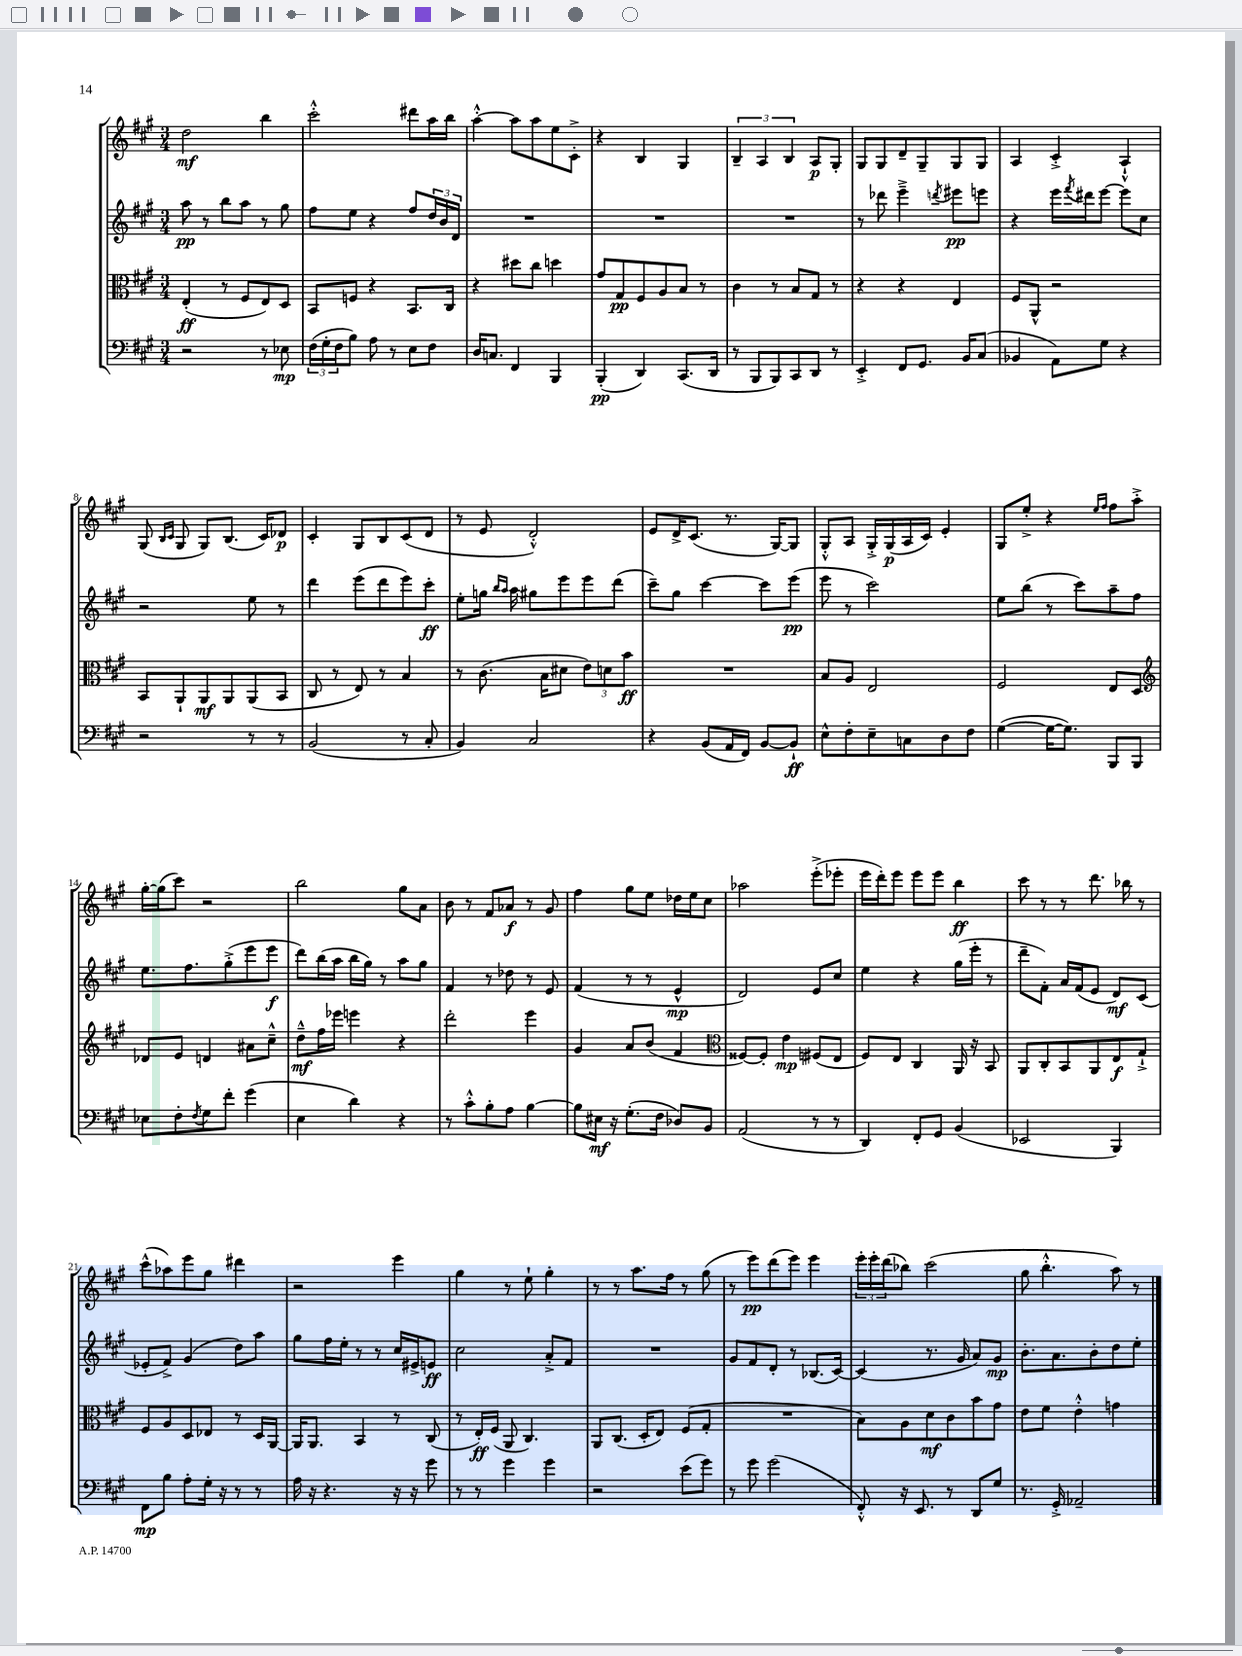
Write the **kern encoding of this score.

**kern	**dynam	**kern	**dynam	**kern	**dynam	**kern	**dynam
*part4	*part4	*part3	*part3	*part2	*part2	*part1	*part1
*staff4	*staff4	*staff3	*staff3	*staff2	*staff2	*staff1	*staff1
*clefF4	*	*clefC3	*	*clefG2	*	*clefG2	*
*k[f#c#g#]	*	*k[f#c#g#]	*	*k[f#c#g#]	*	*k[f#c#g#]	*
*M3/4	*	*M3/4	*	*M3/4	*	*M3/4	*
=1	=1	=1	=1	=1	=1	=1	=1
2r	.	(4E'/	ff	8aa\	pp	2dd\	mf
.	.	.	.	8r	.	.	.
.	.	8r	.	8bb\L	.	.	.
.	.	8F#/L	.	8aa\J	.	.	.
8r	.	8E/)	.	8r	.	4bb\	.
8E-X\	mp	8D/J	.	8gg#\	.	.	.
=2	=2	=2	=2	=2	=2	=2	=2
(24F#\LL	.	8BB/L	.	8ff#\L	.	2ccc#'^^\	.
24G#'\	.	.	.	.	.	.	.
24F#\J	.	.	.	.	.	.	.
8B\J)	.	8Fn/J	.	8ee\J	.	.	.
8A\	.	4r	.	4r	.	.	.
8r	.	.	.	.	.	.	.
8E\L	.	8.BB/L	.	8ff#/L	.	8ddd#X\L	.
8F#\J	.	.	.	24dd/L	.	16aa\L	.
.	.	.	.	24b/	.	.	.
.	.	16C#/Jk	.	.	.	16bb\JJ	.
.	.	.	.	24d/JJ	.	.	.
=3	=3	=3	=3	=3	=3	=3	=3
16D/KL	.	4r	.	2.r	.	[4aa'^^\	.
8.Cn/J	.	.	.	.	.	.	.
4FF#/	.	8dd#X\L	.	.	.	8aa\L]	.
.	.	8cc#\J	.	.	.	8aa\	.
4BBB/	.	4ddn\	.	.	.	8ee\	.
.	.	.	.	.	.	8c#'^\J	.
=4	=4	=4	=4	=4	=4	=4	=4
(4BBB'/	pp	8g#/L	.	2.r	.	4r	.
.	.	8G#/	pp	.	.	.	.
4DD/)	.	8F#/	.	.	.	4B/	.
.	.	8A/	.	.	.	.	.
(8.CC#/L	.	8B/J	.	.	.	4G#/	.
.	.	8r	.	.	.	.	.
16DD/Jk	.	.	.	.	.	.	.
=5	=5	=5	=5	=5	=5	=5	=5
8r	.	4c#\	.	2.r	.	6B~/	.
8BBB/L	.	.	.	.	.	.	.
.	.	.	.	.	.	6A/	.
8BBB/)	.	8r	.	.	.	.	.
.	.	.	.	.	.	6B/	.
8CC#/	.	8B/L	.	.	.	.	.
8DD/J	.	8G#/J	.	.	.	8A/L	p
8r	.	8r	.	.	.	8G#'/J	.
=6	=6	=6	=6	=6	=6	=6	=6
4EE'^/	.	4r	.	8r	.	8G#/L	.
.	.	.	.	8ddd-X\	.	8G#/	.
8FF#/L	.	4r	.	4eee~^\	.	8d~/	.
8.GG#/J	.	.	.	.	.	8G#~/	.
.	.	.	.	8qdddn/	.	.	.
.	.	4E/	.	8eee#X\L	pp	8G#/	.
16BB/KL	.	.	.	.	.	.	.
(8C#/J	.	.	.	8eeen\J	.	8G#/J	.
=7	=7	=7	=7	=7	=7	=7	=7
4BB-X/	.	8F#/L	.	4r	.	4A/	.
.	.	8AA^^/J	.	.	.	.	.
8AA\L)	.	2r	.	16eee\LL	.	4c#'^/	.
.	.	.	.	8qfff#/	.	.	.
.	.	.	.	16ddd#X\J	.	.	.
8G#\J	.	.	.	[8eee\J	.	.	.
4r	.	.	.	8eee\L]	.	4A`^^/	.
.	.	.	.	8cc#\J	.	.	.
!!LO:LB:g=z
=8	=8	=8	=8	=8	=8	=8	=8
2r	.	8BB/L	.	2r	.	(8G#/	.
.	.	.	.	.	.	16qqB/LL	.
.	.	.	.	.	.	16qqc#/JJ	.
.	.	8AA`/	.	.	.	8G#/	.
.	.	8AA/	mf	.	.	8G#/L)	.
.	.	8AA/	.	.	.	(8.B/J	.
8r	.	(8AA/	.	8ee\	.	.	.
.	.	.	.	.	.	16c#/KL)	.
8r	.	8BB/J	.	8r	.	8d-X/J	p
=9	=9	=9	=9	=9	=9	=9	=9
(2BB/	.	8C#/	.	4ddd\	.	4c#'/	.
.	.	8r	.	.	.	.	.
.	.	8E/)	.	(8eee\L	.	8G#/L	.
.	.	8r	.	8ddd\	.	8B/	.
8r	.	4B/	.	8eee\)	.	(8c#/	.
8C#'/	.	.	.	8ccc#'\J	ff	8d/J	.
=10	=10	=10	=10	=10	=10	=10	=10
4BB/)	.	8r	.	8ee'\L	.	8r	.
.	.	(8.c#\	.	16ggn\Jk	.	8e/	.
.	.	.	.	16qqbb/LL	.	.	.
.	.	.	.	16qqaa/JJ	.	.	.
.	.	.	.	16aa\	.	.	.
2C#/	.	.	.	8gg#X\L	.	2d'^^/)	.
.	.	16B\KL	.	.	.	.	.
.	.	8d#X\J	.	8eee\	.	.	.
.	.	12e\L)	.	8eee\	.	.	.
.	.	12dn\	.	.	.	.	.
.	.	.	.	(8ddd\J	.	.	.
.	.	12b\J	ff	.	.	.	.
=11	=11	=11	=11	=11	=11	=11	=11
4r	.	2.r	.	8ccc#~\L)	.	8e/L	.
.	.	.	.	8gg#\J	.	16d^/K	.
.	.	.	.	.	.	(8.c#/J	.
(8BB/L	.	.	.	[4ccc#\	.	.	.
16AA/L	.	.	.	.	.	8.r	.
16FF#/JJ)	.	.	.	.	.	.	.
[8BB/L	.	.	.	8ccc#\L]	.	.	.
.	.	.	.	.	.	[16G#/KL)	.
8BB`/J]	ff	.	.	(8eee\J	pp	8G#/J]	.
=12	=12	=12	=12	=12	=12	=12	=12
8E^^\L	.	8B/L	.	8eee\	.	8G#'^^/L	.
8F#'\	.	8A/J	.	8r	.	8A/J	.
8E~\	.	2E/	.	2ccc#\)	.	16G#'^/LL	.
.	.	.	.	.	.	(16G#/	p
8Cn\	.	.	.	.	.	16A/	.
.	.	.	.	.	.	16c#/JJ)	.
8D\	.	.	.	.	.	4e'/	.
8F#\J	.	.	.	.	.	.	.
=13	=13	=13	=13	=13	=13	=13	=13
([4G#\	.	2F#/	.	8ee\L	.	8G#/L	.
.	.	.	.	(8bb\J	.	8ee'^/J	.
16G#\KL_	.	.	.	8r	.	4r	.
8.G#\J])	.	.	.	.	.	.	.
.	.	.	.	8ccc#\L)	.	.	.
.	.	.	.	.	.	16qqee/LL	.
.	.	.	.	.	.	16qqff#/JJ	.
8BBB/L	.	8E/L	.	8aa~\	.	8ff#\L	.
8BBB/J	.	8D/J	.	8ff#\J	.	8aa'^\J	.
!!LO:LB:g=z
=14	=14	=14	=14	=14	=14	=14	=14
*	*	*clefG2	*	*	*	*	*
8E-X\L	.	8d-X/L	.	8.ee\L	.	[16gg#'\LL	.
.	.	.	.	.	.	(16gg#\J]	.
8F#'\	.	8e/J	.	.	.	8ccc#\J)	.
.	.	.	.	8.ff#\	.	.	.
8qF#/	.	.	.	.	.	.	.
8G#\	.	4dn/	.	.	.	2r	.
8f#'\J	.	.	.	(8gg#'^\	.	.	.
(4g#\	.	8a#X\L	.	8eee\	.	.	.
.	.	8cc#~^^\J	.	8eee\J	f	.	.
=15	=15	=15	=15	=15	=15	=15	=15
4E\	.	8dd~^^\L	mf	8ddd\L)	.	2bb\	.
.	.	16ff#\L	.	(16bb\L	.	.	.
.	.	16eee-X\JJ	.	16aa\JJ	.	.	.
4d\)	.	4eeen\	.	16bb\LL	.	.	.
.	.	.	.	16gg#\JJ)	.	.	.
.	.	.	.	8r	.	.	.
4r	.	4r	.	8aa\L	.	8gg#\L	.
.	.	.	.	8gg#\J	.	8a\J	.
=16	=16	=16	=16	=16	=16	=16	=16
8r	.	2ddd'\	.	4f#/	.	8b\	.
8c#'^^\L	.	.	.	.	.	8r	.
8B'\	.	.	.	8r	.	8f#/L	.
8A\J	.	.	.	8dd-X\	.	8a-X/J	f
[4B\	.	4eee\	.	8r	.	8r	.
.	.	.	.	8e/	.	8g#/	.
=17	=17	=17	=17	=17	=17	=17	=17
8B\L]	.	4g#/	.	(4f#/	.	4ff#\	.
16E#X\Jk	mf	.	.	.	.	.	.
16r	.	.	.	.	.	.	.
(8.G#'\L	.	8a/L	.	8r	.	8gg#\L	.
.	.	(8b/J	.	8r	.	8ee\J	.
16F#\Jk	.	.	.	.	.	.	.
8D-X/L)	.	4f#/	.	4e^^/	mp	16dd-X\LL	.
.	.	.	.	.	.	16ee\J	.
8BB/J	.	.	.	.	.	8cc#\J	.
=18	=18	=18	=18	=18	=18	=18	=18
*	*	*clefC3	*	*	*	*	*
(2AA/	.	[8F##X/L)	.	2d/)	.	2aa-X\	.
.	.	8F##'/J]	.	.	.	.	.
.	.	4e\	mp	.	.	.	.
8r	.	(8F#X/L	.	8e/L	.	(8eee'^\L	.
8r	.	8E/J	.	8cc#/J	.	8eee-X'\J	.
=19	=19	=19	=19	=19	=19	=19	=19
4DD/)	.	8F#/L)	.	4ee\	.	16eee\LL	.
.	.	.	.	.	.	16ddd'\J)	.
.	.	8E/J	.	.	.	8eee\J	.
8FF#'/L	.	4C#/	.	4r	.	8eee\L	.
8GG#/J	.	.	.	.	.	8eee\J	.
(4BB/	.	16AA/	.	(16gg#\LL	.	4bb\	ff
.	.	16r	.	16eee'\JJ	.	.	.
.	.	8BB/	.	8r	.	.	.
=20	=20	=20	=20	=20	=20	=20	=20
2EE-X/	.	8AA/L	.	8ddd~\L	.	8ccc#\	.
.	.	8C#'/	.	8f#'\J)	.	8r	.
.	.	8BB/	.	16a/LL	.	8r	.
.	.	.	.	(16f#/J	.	.	.
.	.	8AA/	.	8e/J	.	8.ddd\	.
4BBB/)	.	8E/	f	8d/L)	mf	.	.
.	.	.	.	.	.	16bb-X\	.
.	.	8G#`^/J	.	(8c#/J	.	8r	.
!!LO:LB:g=z
=21	=21	=21	=21	=21	=21	=21	=21
8FF#\L	mp	8F#/L	.	8e-X'/L	.	(8ccc#^^\L	.
8B\J	.	8A/	.	8f#^/J)	.	8aa-X\)	.
8A'\L	.	8D/	.	(4g#/	.	8eee\	.
16G#'\Jk	.	8E-X/J	.	.	.	8gg#\J	.
16r	.	.	.	.	.	.	.
8r	.	8r	.	8dd\L)	.	4ddd#X\	.
8r	.	16D/LL	.	8aa\J	.	.	.
.	.	[16AA/JJ	.	.	.	.	.
=22	=22	=22	=22	=22	=22	=22	=22
16A\	.	16AA/KL]	.	8gg#\L	.	2r	.
16r	.	8.AA/J	.	.	.	.	.
4.r	.	.	.	16ff#\L	.	.	.
.	.	.	.	16ee'\JJ	.	.	.
.	.	4BB/	.	8r	.	.	.
.	.	.	.	8r	.	.	.
16r	.	8r	.	16cc#/LL	.	4eee\	.
16r	.	.	.	16e#X^/J	.	.	.
8g#\	.	(8C#/	.	8en/J	ff	.	.
=23	=23	=23	=23	=23	=23	=23	=23
8r	.	8r	.	2cc#\	.	4gg#\	.
8r	.	16E'/LL)	ff	.	.	.	.
.	.	(16F#/JJ	.	.	.	.	.
4g#\	.	8AA/	.	.	.	8r	.
.	.	4.C#/)	.	.	.	8ee`\	.
4g#\	.	.	.	8a'^/L	.	4gg#'\	.
.	.	.	.	8f#/J	.	.	.
=24	=24	=24	=24	=24	=24	=24	=24
2r	.	8AA/L	.	2.r	.	8r	.
.	.	(8.C#/J	.	.	.	8r	.
.	.	.	.	.	.	8.aa\L	.
.	.	16D'/KL	.	.	.	.	.
.	.	8E/J)	.	.	.	.	.
.	.	.	.	.	.	16ff#\Jk	.
(8e\L	.	(8F#/L	.	.	.	8r	.
8g#\J)	.	8G#'/J	.	.	.	(8gg#\	.
=25	=25	=25	=25	=25	=25	=25	=25
8r	.	2.r	.	8g#/L	.	8r	.
8g#\	.	.	.	8f#/	.	8eee\L)	pp
(2g#\	.	.	.	8d'/J	.	(8ddd\	.
.	.	.	.	8r	.	8eee\J)	.
.	.	.	.	(8.B-X/L	.	4eee\	.
.	.	.	.	[16c#/Jk)	.	.	.
=26	=26	=26	=26	=26	=26	=26	=26
8FF#'^^/)	.	8B\L)	.	(4c#/]	.	24eee'\LL	.
.	.	.	.	.	.	24eee'\	.
.	.	.	.	.	.	(24ddd\J	.
16r	.	8A\	.	.	.	8bb-X\J)	.
8.EE/	.	.	.	.	.	.	.
.	.	8d\	mf	8.r	.	(2ccc#\	.
8r	.	8c#\	.	.	.	.	.
.	.	.	.	16g#/	.	.	.
8DD/L	.	8b\	.	8a/L)	.	.	.
8G#/J	.	8g#\J	.	8g#/J	mp	.	.
=27	=27	=27	=27	=27	=27	=27	=27
8.r	.	8e\L	.	8.b'\L	.	8gg#\	.
.	.	8f#\J	.	.	.	4.bb'^^\	.
16GG#'^/	.	.	.	8.a\	.	.	.
2AA-X~/	.	4e'^^\	.	.	.	.	.
.	.	.	.	8b'\	.	.	.
.	.	4gn\	.	8dd\	.	8aa\)	.
.	.	.	.	8ee'\J	.	8r	.
==	==	==	==	==	==	==	==
*-	*-	*-	*-	*-	*-	*-	*-
